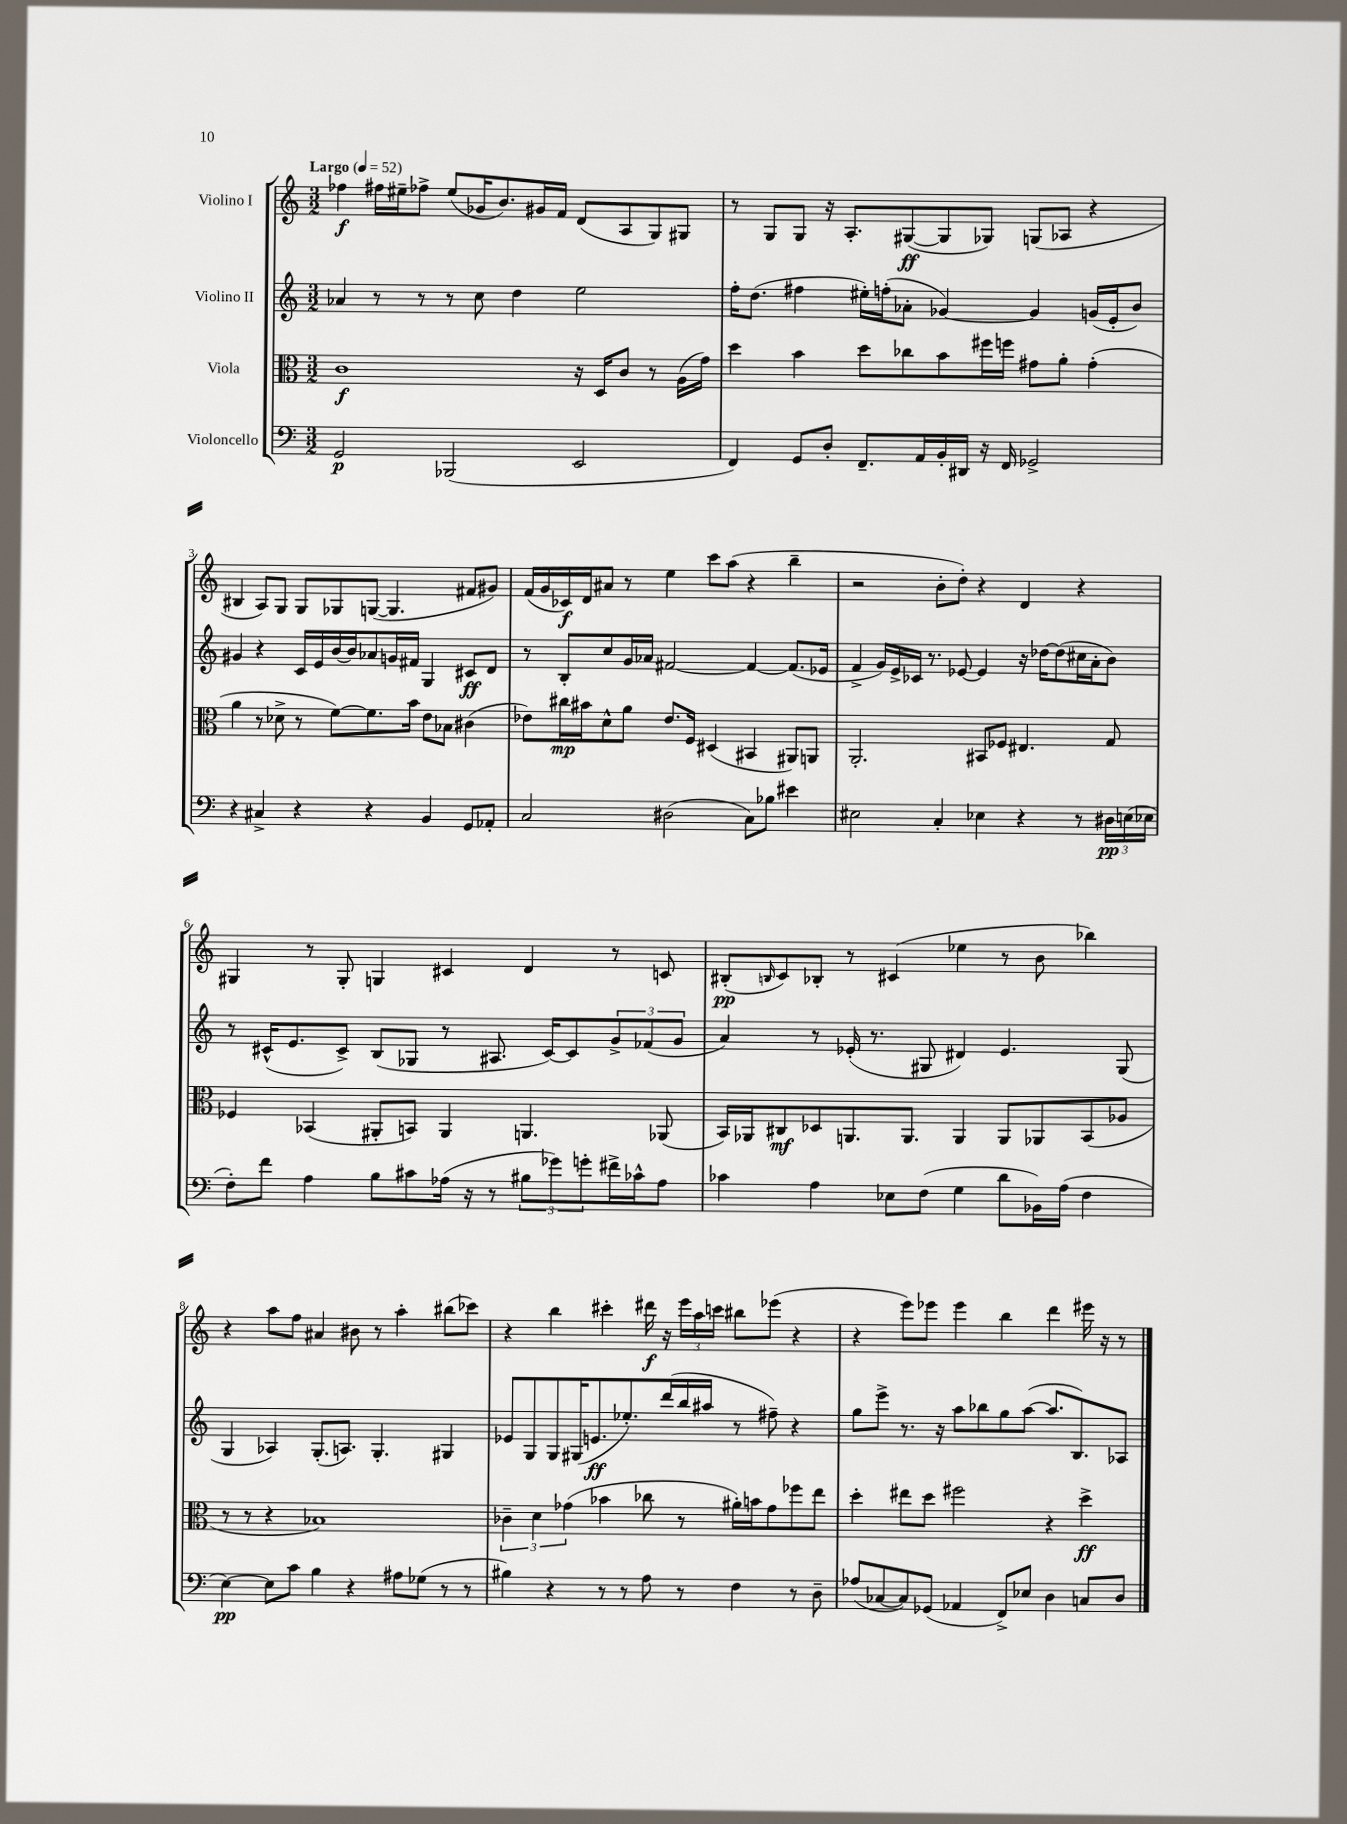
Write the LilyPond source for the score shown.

<<
\new StaffGroup <<
\new Staff = "s0" \with { instrumentName = "Violino I" } {
    \clef treble \key c \major \numericTimeSignature \time 3/2 \tempo "Largo" 4 = 52
    fes''4\f fis''16 eis''16-- fes''8-> eis''8( ges'16 b'8.) gis'16 f'16 d'8( a8 g8) gis8 |
    r8 g8 g8 r16 a8.-. gis8~\ff( gis8 ges8) g8( aes8 r4 |
    bis4 a8) g8 g8 ges8 g8~( g4. fis'8 gis'8) |
    f'16( g'16 ces'16\f) d'16 ais'8 r8 e''4 c'''8 a''8( r4 b''4-- |
    r2 b'8-. d''8-.) r4 d'4 r4 |
    gis4 r8 gis8-. g4 cis'4 d'4 r8 c'8 |
    bis8-.\pp( \grace { b16 } c'8) bes8-. r8 cis'4( ees''4 r8 b'8 bes''4) |
    r4 a''8 f''8 ais'4 bis'8 r8 a''4-. bis''8( ces'''8) |
    r4 b''4 cis'''4-. dis'''16\f r16 \tuplet 3/2 { e'''16 a''16 c'''16 } bis''8 ees'''8( r4 |
    r4 e'''8) ees'''8 ees'''4 b''4 d'''4 eis'''16 r16 r8 \bar "|." |
}
\new Staff = "s1" \with { instrumentName = "Violino II" } {
    \clef treble \key c \major \numericTimeSignature \time 3/2
    aes'4 r8 r8 r8 c''8 d''4 e''2 |
    f''16-. d''8.( fis''4 eis''16-.) f''16-.( aes'8-. ges'4~) ges'4 g'16( e'16-. b'8) |
    gis'4 r4 c'16 e'16 b'16~ b'16 aes'8 g'16 fis'16 g4 cis'8\ff d'8 |
    r8 b8-. c''8 g'16 aes'16 fis'2~ fis'4~ fis'8.( ees'16 |
    f'4-> g'16) e'16-> ces'16 r8. ees'8~ ees'4 r16 des''16~ des''8( cis''16 a'16-. b'8) |
    r8 cis'16-^( e'8. cis'8->) b8( ges8 r8 ais8. cis'16~) cis'8 \tuplet 3/2 { g'8-> fes'8( g'8 } |
    a'4) r8 ees'16-.( r8. gis8 dis'4) ees'4. gis8( |
    g4 aes4) g8.-.( a8.) g4.-. gis4 |
    ees'8 g8 g8 gis16( e'8.\ff ees''8.-.) d'''16( b''16 ais''16 r8 fis''8--) r4 |
    g''8 e'''8-> r8. r16 a''8 bes''8 g''8 a''8~( a''8. b8.) aes8 \bar "|." |
}
\new Staff = "s2" \with { instrumentName = "Viola" } {
    \clef alto \key c \major \numericTimeSignature \time 3/2
    c'1\f r16 d16 c'8 r8 a16( g'16) |
    d''4 b'4 d''8 ces''8 b'8 fis''16 f''16 gis'8 a'8-. gis'4-.( |
    a'4 r8 des'8-> r8 f'8~) f'8. b'16 e'8 bes8 cis'4( |
    ees'8) cis''16\mp bis'16 d'8-^ a'8 ees'8. f16 dis4( bis,4 ais,8) a,8 |
    a,2.-. bis,8 fes8 eis4. g8 |
    fes4 bes,4( ais,8-. b,8) ais,4 a,4. aes,8( |
    b,16) aes,16 cis8\mf des8 a,8. a,8. a,4 a,8 aes,8 b,8( aes8 |
    r8 r8 r4 bes1) |
    \tuplet 3/2 { ces'4-- d'4 ges'4( } bes'4 ces''8 r8 ais'16-.) b'16 ges'8 fes''8 e''8 |
    d''4-. eis''8 d''8 fis''2 r4 d''4->\ff \bar "|." |
}
\new Staff = "s3" \with { instrumentName = "Violoncello" } {
    \clef bass \key c \major \numericTimeSignature \time 3/2
    g,2\p bes,,2( e,2 |
    f,4) g,8 d8-. f,8.-- a,16 b,16-. dis,16 r16 f,16 ges,2-> |
    r4 cis4-> r4 r4 b,4 g,8 aes,8-. |
    c2 dis2( c8) bes8 eis'4 |
    eis2 c4-. ees4 r4 r8 \tuplet 3/2 { dis16\pp e16( ees16 } |
    f8-.) f'8 a4 b8 cis'8 aes16( r16 r8 \tuplet 3/2 { bis8 ges'8) g'8-. } fis'16-> ces'16-^ aes8 |
    ces'4 a4 ees8 f8( g4 d'8 bes,16) a16( f4 |
    e4~\pp) e8 c'8 b4 r4 ais8 ges8( r8 r8 |
    bis4) r4 r8 r8 a8 r8 f4 r8 d8-- |
    aes8( ces8~ ces8) ges,8( aes,4 f,8->) ees8 d4 c8 d8 \bar "|." |
}
>>
>>
